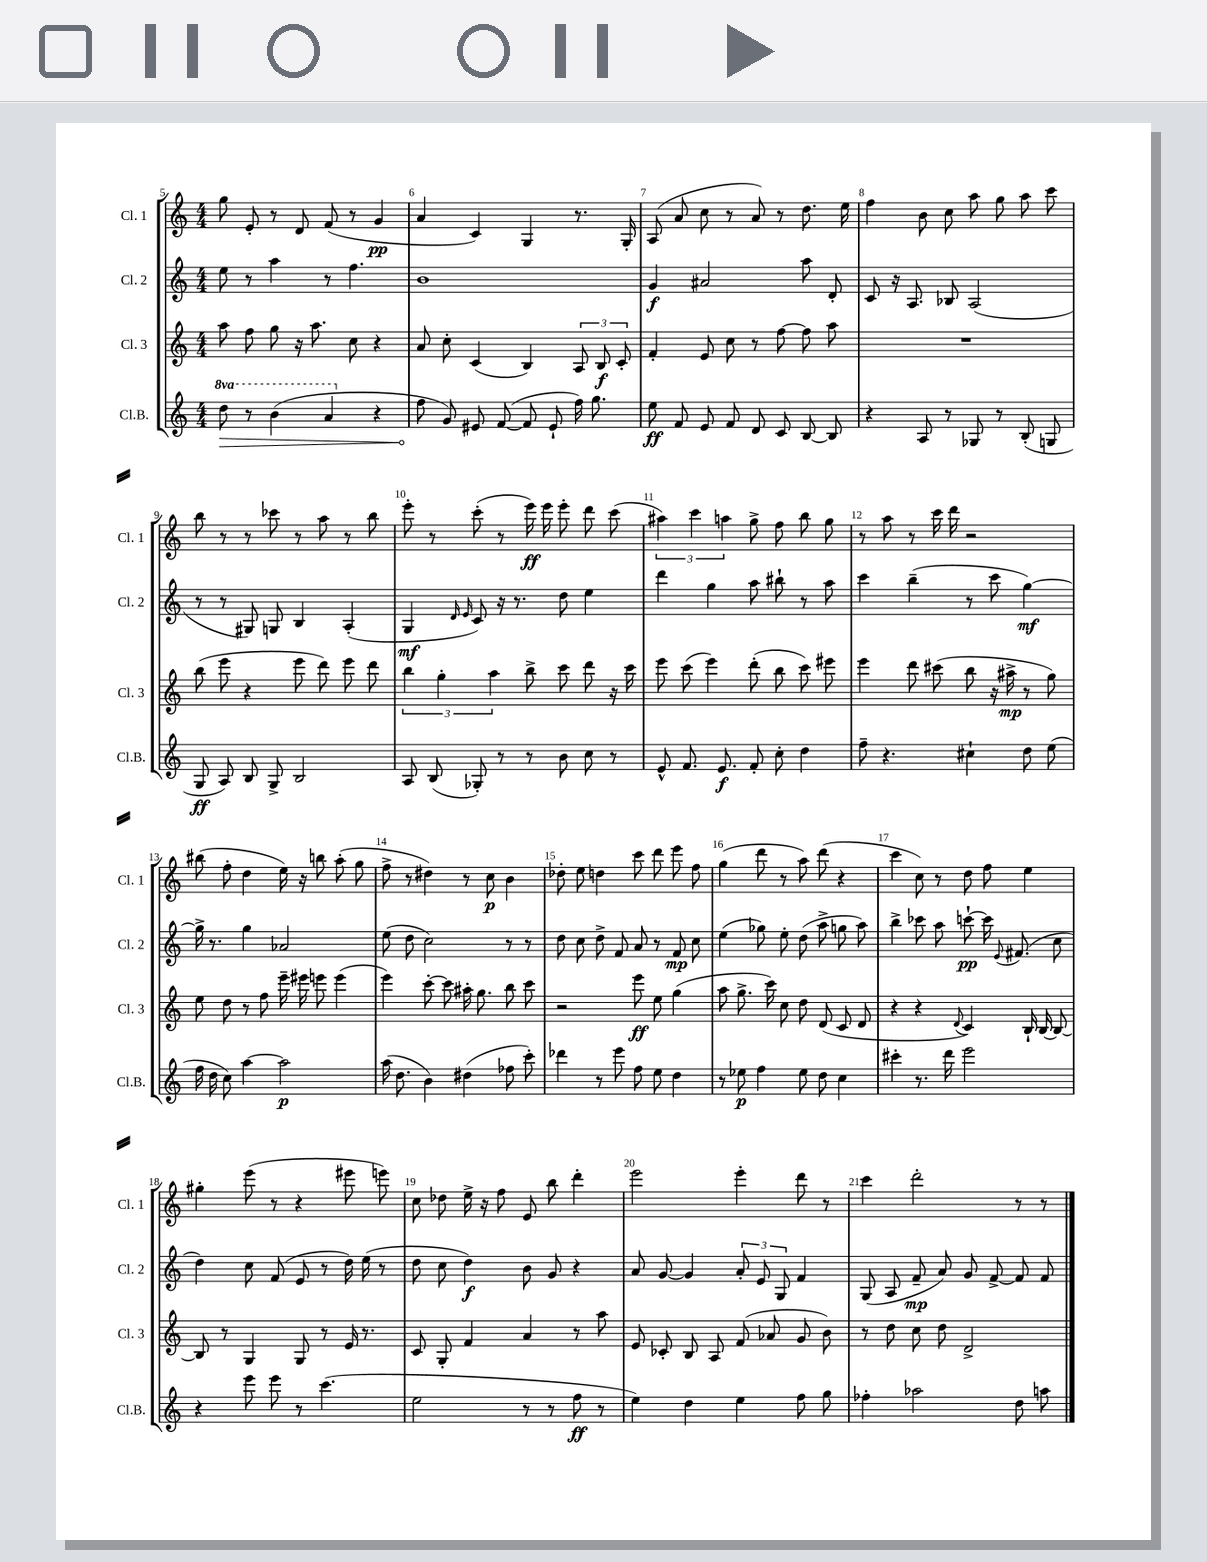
<<
\new StaffGroup <<
\new Staff = "s0" \with { instrumentName = "Cl. 1" shortInstrumentName = "Cl. 1" } {
    \clef treble \key c \major \numericTimeSignature \time 4/4
    \autoBeamOff g''8 e'8-. r8 d'8 f'8( r8 g'4\pp |
    a'4 c'4) g4 r8. g16-. |
    a8( a'8 c''8 r8 a'8) r8 d''8. e''16 |
    f''4 b'8 c''8 a''8 g''8 a''8 c'''8 |
    b''8 r8 r8 ces'''8 r8 a''8 r8 b''8 |
    e'''8-. r8 c'''8-.( r8 e'''16\ff) e'''16 e'''8-. d'''8 c'''8( |
    \tuplet 3/2 { ais''4) c'''4 a''4 } g''8-> f''8 b''8 g''8 |
    r8 a''8 r8 c'''16 d'''16 r2 |
    bis''8( f''8-. d''4 e''16) r16 b''8 a''8-.( g''8 |
    f''8-> r8 dis''4) r8 c''8\p b'4 |
    des''8-. e''8 d''4 c'''8 d'''8 e'''8 f''8 |
    g''4( d'''8 r8 a''8) d'''8( r4 |
    c'''4 c''8) r8 d''8 f''8 e''4 |
    gis''4-. e'''8( r8 r4 eis'''8 e'''8) |
    c''8 des''8 e''16-> r16 f''8 e'8 b''8 d'''4-. |
    e'''2 e'''4-. d'''8 r8 |
    c'''4 d'''2-. r8 r8 \bar "|." |
}
\new Staff = "s1" \with { instrumentName = "Cl. 2" shortInstrumentName = "Cl. 2" } {
    \clef treble \key c \major \numericTimeSignature \time 4/4
    \autoBeamOff e''8 r8 a''4 r8 f''4. |
    b'1 |
    g'4\f ais'2 a''8 d'8-. |
    c'8 r16 a8. bes8 a2( |
    r8 r8 gis8) g8 b4 a4-.( |
    g4\mf \grace { d'16 e'16 } c'8) r16 r8. d''8 e''4 |
    d'''4 g''4 a''8 bis''8-! r8 a''8 |
    c'''4 b''4--( r8 c'''8 g''4~\mf) |
    g''16-> r8. g''4 aes'2 |
    e''8( d''8 c''2) r8 r8 |
    d''8 c''8 d''8-> f'8 a'8 r8 f'8\mp c''8 |
    e''4( ges''8) e''8-. d''8( a''8-> g''8 a''8) |
    b''4-> ces'''8 a''8 c'''8~-!\pp c'''16 \appoggiatura { e'8 } fis'8.( c''8 |
    d''4) c''8 f'8( e'8 r8 d''16) e''16( r8 |
    d''8 c''8 d''4\f) b'8 g'8 r4 |
    a'8 g'8~ g'4 \tuplet 3/2 { a'8-. e'8 g8 } f'4 |
    g8( a8 f'8--\mp a'8) g'8 f'8~-> f'8 f'8 \bar "|." |
}
\new Staff = "s2" \with { instrumentName = "Cl. 3" shortInstrumentName = "Cl. 3" } {
    \clef treble \key c \major \numericTimeSignature \time 4/4
    \autoBeamOff a''8 f''8 g''8 r16 a''8. c''8 r4 |
    a'8 c''8-. c'4( b4) \tuplet 3/2 { a8 b8\f c'8-. } |
    f'4-. e'8 c''8 r8 f''8~ f''8 a''8 |
    R1 |
    b''8( e'''8 r4 e'''8 d'''8) e'''8 d'''8 |
    \tuplet 3/2 { b''4 g''4-. a''4 } b''8-> c'''8 d'''8 r16 c'''16 |
    e'''8 c'''8( e'''4) d'''8-.( b''8 c'''8) eis'''8 |
    e'''4 d'''8 cis'''8( b''8 r16 ais''16->\mp r8 g''8) |
    e''8 d''8 r8 f''8 e'''16-- eis'''16 e'''8 e'''4( |
    e'''4) c'''8~-. c'''8 ais''16-. g''8. b''8 c'''8 |
    r2 e'''8\ff e''8 g''4( |
    a''8 g''8.-> c'''16) c''8 d''8 d'8( c'8 d'8 |
    r4 r4 \appoggiatura { d'8 } c'4) b16-! b16~ b8~ |
    b8 r8 g4 g8 r8 e'16 r8. |
    c'8 g8-. f'4 a'4 r8 a''8 |
    e'8 ces'8-. b8 a8 f'8( aes'8 g'8 b'8) |
    r8 d''8 c''8 d''8 d'2-> \bar "|." |
}
\new Staff = "s3" \with { instrumentName = "Cl.B." shortInstrumentName = "Cl.B." } {
    \clef treble \key c \major \numericTimeSignature \time 4/4 \set Staff.ottavationMarkups = #ottavation-simple-ordinals
    \autoBeamOff \ottava #1 \once \override Hairpin.circled-tip = ##t d'''8\> r8 b''4( a''4 \ottava #0 r4 |
    f''8\! g'8) eis'8 f'8~( f'8 eis'8-! f''16) g''8. |
    e''8\ff f'8 e'8 f'8 d'8 c'8 b8~ b8 |
    r4 a8 r8 ges8 r8 b8-.( g8 |
    g8\ff a8) b8 g8-> b2 |
    a8 b8( ges8-.) r8 r8 b'8 c''8 r8 |
    e'8-^ f'8. e'8.\f f'8-. c''8-. d''4 |
    f''8-- r4. cis''4-! d''8 e''8( |
    f''16 d''16 c''8) a''4~ a''2\p |
    a''16( d''8. b'4) dis''4( fes''8 c'''8-.) |
    des'''4 r8 e'''8 f''8 e''8 d''4 |
    r8 ees''8\p f''4 ees''8 d''8 c''4 |
    cis'''4-. r8. d'''16 e'''2 |
    r4 e'''8 e'''8 r8 c'''4.( |
    e''2 r8 r8 f''8\ff r8 |
    e''4) d''4 e''4 f''8 g''8 |
    fes''4-. aes''2 d''8 a''8 \bar "|." |
}
>>
>>
\layout { \context { \Score currentBarNumber = #5 \override BarNumber.break-visibility = ##(#f #t #t) barNumberVisibility = #all-bar-numbers-visible } }
